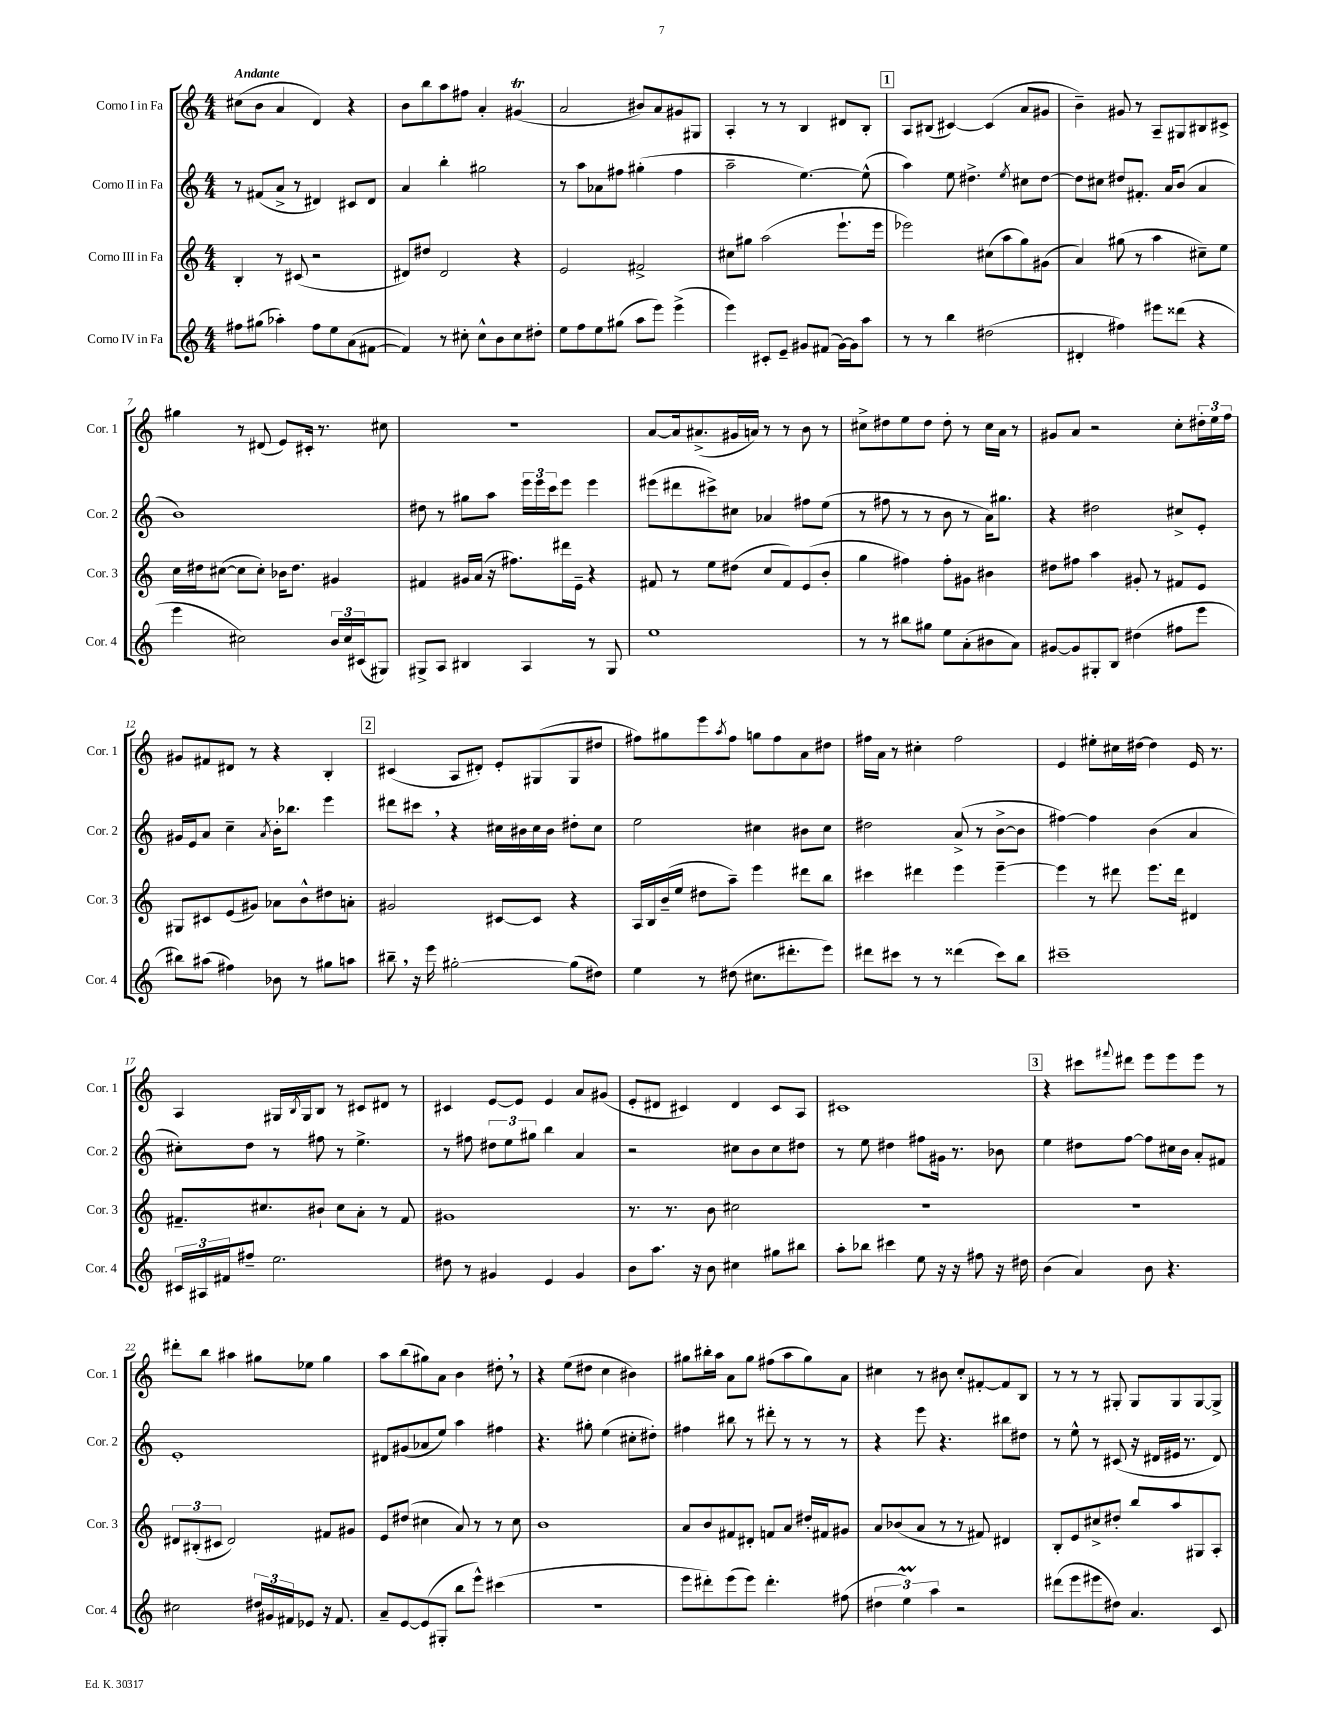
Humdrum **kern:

**kern	**kern	**kern	**kern
*part4	*part3	*part2	*part1
*staff4	*staff3	*staff2	*staff1
*I"Corno IV in Fa	*I"Corno III in Fa	*I"Corno II in Fa	*I"Corno I in Fa
*I'Cor. 4	*I'Cor. 3	*I'Cor. 2	*I'Cor. 1
*clefG2	*clefG2	*clefG2	*clefG2
*k[]	*k[]	*k[]	*k[]
*M4/4	*M4/4	*M4/4	*M4/4
=1	=1	=1	=1
!	!	!	!LO:TX:a:B:t=Andante
8ff#X\L	4B'/	8r	(8cc#X\L
(8gg#X\J	.	(8f#X/L	8b\J
4aa-X'\)	8r	8a^/J	4a/
.	(8c#X/	8r	.
8ff#\L	2r	4d#X/)	4d/)
8ee\	.	.	.
(8a\	.	8c#X/L	4r
[8f#X\J	.	8d#/J	.
=2	=2	=2	=2
4f#/])	8d#X/L)	4a/	8b\L
.	8dd#X/J	.	8bb\
8r	2d#/	4bb'\	8aa\
8cc#X'\	.	.	8ff#X\J
8cc#^^\L	.	2gg#X\	4a'/
8b\	.	.	.
8cc#\	4r	.	(4g#Xt/
8dd#X'\J	.	.	.
=3	=3	=3	=3
8ee\L	2e/	8r	2a/
8ff\	.	8aa\L	.
8ee\	.	8a-X\	.
(8gg#X\J	.	8ff#X\J	.
8aa\L	2f#X^/	(4gg#X'\	8b#X/L)
8eee\J)	.	.	8a/
(4eee^\	.	4ff#\	8g#X/
.	.	.	8G#X/J
=4	=4	=4	=4
4eee\)	8cc#X\L	2aa~\	4A'/
.	8gg#X\J	.	.
8c#X'/L	(2aa\	.	8r
8e~/J	.	.	8r
8g#X/L	.	[4.ee\)	4B/
(8f#X/J	.	.	.
[16g#\LL)	8.eee`\L	.	8d#X/L
16g#\J]	.	.	.
8aa\J	.	(8ee^^\]	8B'/J
.	16eee\Jk	.	.
!!LO:REH:place=s1:t=1
=5	=5	=5	=5
8r	2eee-X\)	4aa\)	8A/L
8r	.	.	(8B#X/J
4bb\	.	8ee\	[4c#X/)
.	.	4.dd#X^\	.
(2dd#X\	(8cc#X\L	.	(4c#/]
.	8aa\	.	.
.	.	8qee/	.
.	8gg\)	8cc#X\L	8a/L
.	(8g#X\J	[8dd#\J	8g#X/J
=6	=6	=6	=6
4d#X'/	4a/)	8dd#\L]	4b~\)
.	.	8cc#X\J	.
4ff#X\)	(8gg#X\	8dd#X/L	8g#X/
.	8r	8.f#X'/J	8r
8eee#X\L	4aa\	.	8A~/L
.	.	16a/KL	.
(8ddd##X\J	.	(8b/J	8G#X/
4r	8cc#X~\L)	4a/	8B#X/
.	8ee\J	.	8c#X^/J
!!LO:LB:g=z
=7	=7	=7	=7
4eee\	16cc\LL	1b)	4gg#X\
.	16dd#X\J	.	.
.	([8cc#X\J	.	.
2cc#X\)	8cc#\L]	.	8r
.	8cc#'\J)	.	(8d#X/
.	16b-X\KL	.	8e/L)
.	8.dd#\J	.	.
.	.	.	16c#X'/Jk
.	.	.	8.r
24b/LL	4g#X/	.	.
24cc#/	.	.	.
(24c#X/J	.	.	.
8G#X/J)	.	.	8cc#X\
=8	=8	=8	=8
8G#X^/L	4f#X/	8dd#X\	1r
8A/J	.	8r	.
4B#X/	16g#X/LL	8gg#X\L	.
.	(16a/JJ	.	.
.	16r	8aa\J	.
.	8.ff#X\L)	.	.
4A/	.	24eee\LL	.
.	.	24eee\	.
.	.	24ccc\J	.
.	16ddd#X\L	8eee\J	.
.	16e~\JJ	.	.
8r	4r	4eee\	.
8G#/	.	.	.
=9	=9	=9	=9
1ee	8f#X/	(8eee#X\L	[8a/L
.	8r	8ddd#X\	16a/k]
.	.	.	(8.a#X^/
.	8ee\L	8ccc#X^\)	.
.	(8dd#X\J	8cc#X\J	16g#X/L
.	.	.	16an/JJ)
.	8cc/L	4a-X/	8r
.	8f#/)	.	8r
.	(8e/	8ff#X\L	8b\
.	8b'/J	(8ee\J	8r
=10	=10	=10	=10
8r	4gg\	8r	8cc#X^\L
8r	.	8ff#X\	8dd#X\
8bb#X\L	4ff#X\)	8r	8ee\
8gg#X\J	.	8r	8dd#\J
8ee\L	8ff#'\L	8b\	8dd#'\
(8a'\	8g#X\J	8r	8r
8b#X\	4b#X\	16a\KL)	16cc#\LL
.	.	8.gg#X\J	16a\JJ
8a\J)	.	.	8r
=11	=11	=11	=11
[8g#X/L	8dd#X\L	4r	8g#X/L
8g#/]	8ff#X\J	.	8a/J
8G#X'/	4aa\	2dd#X\	2r
8B/J	.	.	.
(4dd#X\	8g#X'/	.	.
.	8r	.	.
8ff#X\L	8f#X/L	8cc#X^/L	8cc'\L
8eee\J	8e/J	8e'/J	24dd#X'\L
.	.	.	24ee\
.	.	.	24ff\JJ
!!LO:LB:g=z
=12	=12	=12	=12
8bb#X\L)	8G#X/L	16g#X/LL	8g#X/L
.	.	16e/J	.
(8aa#X\J	8c#X/	8a/J	8f#X/
4ff#X\)	(8e/	4cc~\	8d#X/J
.	8g#X/J)	.	8r
.	.	8qa/	.
8b-X\	8a-X\L	16b'\KL	4r
.	.	8.bb-X\J	.
8r	8b^^\	.	.
8gg#X\L	8dd#X\	4eee\	4B'/
8aan\J	8an'\J	.	.
!!LO:REH:place=s1:t=2
=13	=13	=13	=13
8bb#X~,\	2g#X/	8ddd#X\L	(4c#X/
16r	.	8ccc#X,\J	.
16eee\	.	.	.
[2gg#X'\	.	4r	8A/L
.	.	.	8d#X'/J)
.	[8c#X/L	16cc#X\LL	8e'/L
.	.	16b#X\	.
.	8c#/J]	16cc#\	(8G#X/
.	.	16b#\JJ	.
(8gg#\L]	4r	8dd#X'\L	8G#/
8dd#X\J)	.	8cc#\J	8dd#X/J
=14	=14	=14	=14
4ee\	16A/LL	2ee\	8ff#X\L)
.	16B/	.	.
.	(16b~/	.	8gg#X\
.	16ee/JJ	.	.
8r	8dd#X\L	.	8eee\
.	.	.	8qaa/
(8dd#X\	8aa~\J)	.	8ff#\J
8.cc#X\L	4eee\	4cc#X\	8ggn\L
.	.	.	8ff#\
8.ddd#X'\	.	.	.
.	8ddd#X\L	8b#X\L	8a\
8eee\J)	8bb\J	8cc#\J	8dd#X\J
=15	=15	=15	=15
8ddd#X\L	4ccc#X\	2dd#X\	16ff#X\LL
.	.	.	16a\JJ
8ccc#X\J	.	.	8r
8r	4ddd#X\	.	4cc#X'\
8r	.	.	.
(4ddd##X\	4eee\	(8a^/	2ff#\
.	.	8r	.
8ccc#\L)	[4eee~\	[8b^\L	.
8bb\J	.	8b\J]	.
=16	=16	=16	=16
1ccc#X~	4eee\]	[4ff#X\)	4e/
.	8r	4ff#\]	8ee#X'\L
.	8ddd#X\	.	16cc#X\L
.	.	.	[16dd#X\JJ
.	8.eee\L	(4b\	4dd#\]
.	16ddd#\Jk	.	.
.	4d#X/	4a/	16e/
.	.	.	8.r
!!LO:LB:g=z
=17	=17	=17	=17
24c#X/LL	8.f#X~/L	8cc#X'\L)	4A/
24A#X/	.	.	.
24f#X/J	.	.	.
8ff#X~/J	.	8dd\J	.
.	8.cc#X/	.	.
2.ee\	.	8r	16G#X/LL
.	.	.	8qB/
.	.	.	16G#/J
.	8b#X`/J	8ff#X\	8B/J
.	8cc#\L	8r	8r
.	8a'\J	4.ee^\	8c#X/L
.	8r	.	8d#X/J
.	8f#/	.	8r
=18	=18	=18	=18
8dd#X\	1g#X	8r	4c#X/
8r	.	8ff#X\	.
4g#X/	.	12dd#X\L	[8e/L
.	.	12ee\	.
.	.	.	8e/J]
.	.	12gg#X\J	.
4e/	.	4bb\	4e/
4g#/	.	4a/	8a/L
.	.	.	(8g#X/J
=19	=19	=19	=19
8b\L	8.r	2r	8e'/L
8.aa\J	.	.	8d#X/J
.	8.r	.	.
.	.	.	4c#X/)
16r	.	.	.
8b\	8b\	.	.
4cc#X\	2cc#X\	8cc#X\L	4d#/
.	.	8b\	.
8gg#X\L	.	8cc#\	8c#/L
8bb#X\J	.	8dd#X\J	8A/J
=20	=20	=20	=20
8aa'\L	1r	8r	1c#X
8bb-X\J	.	8ee\	.
4ccc#X\	.	4dd#X\	.
8ee\	.	8ff#X\L	.
16r	.	16g#X\Jk	.
16r	.	8.r	.
8ff#X\	.	.	.
16r	.	8b-X\	.
16dd#X\	.	.	.
!!LO:REH:place=s1:t=3
=21	=21	=21	=21
(4b\	1r	4ee\	4r
4a/)	.	8dd#X\L	8ccc#X\L
.	.	.	8qqfff#X/
.	.	[8ff\J	8ddd#X\J
8b\	.	8ff\L]	8eee\L
4.r	.	16cc#X\L	8eee\
.	.	16b\JJ	.
.	.	8a'/L	8eee\J
.	.	8f#X/J	8r
!!LO:LB:g=z
=22	=22	=22	=22
2cc#X\	12d#X/L	1e'	8ddd#X'\L
.	(12B#X'/	.	.
.	.	.	8bb\J
.	12c#X/J	.	.
.	2d#/)	.	4aa#X\
24dd#X/LL	.	.	8gg#X\L
24g#X/	.	.	.
24f#X/J	.	.	.
8e-X/J	.	.	8ee-X\J
16r	8f#X/L	.	4gg#\
8.f#/	.	.	.
.	8g#X/J	.	.
=23	=23	=23	=23
8a~/L	8e/L	8d#X/L	8aa\L
[8e/	(8dd#X/J	(8g#X/	(8bb\
(8e/]	4cc#X\	8a-X/	8gg#X\)
8G#X'/J	.	8ee/J)	8a\J
8bb\L	8a/)	4aa\	4b\
8eee^^\J)	8r	.	.
(4ccc#X\	8r	4ff#X\	8dd#X',\
.	8cc#\	.	8r
=24	=24	=24	=24
1r	1b	4.r	4r
.	.	.	(8ee\L
.	.	8gg#X'\	8dd#X\J
.	.	(4ee\	4cc\
.	.	8cc#X'\L	4b#X\)
.	.	8dd#X'\J)	.
=25	=25	=25	=25
8eee\L	8a/L	4ff#X\	8gg#X\L
8ddd#X'\)	8b/	.	16bb#X'\L
.	.	.	16aa\JJ
(8eee\	8f#X/	8bb#X\	8a\L
8eee\J)	8d#X'/J	8r	8gg#\J
4.ddd#'\	8fn/L	8ddd#X'\	(8ff#X\L
.	8a/J	8r	8aa\
.	16dd#X'/LL	8r	8gg#\)
.	16f#X/J	.	.
(8ff#X\	8g#X/J	8r	8a\J
=26	=26	=26	=26
6dd#X\	8a/L	4r	4cc#X\
.	(8b-X/	.	.
6eem\)	.	.	.
.	8a/J	8eee\	8r
6aa\	.	.	.
.	8r	4.r	8b#X\
2r	8r	.	8cc#'/L
.	8f#X/)	.	[8f#X'/
.	4d#X/	8bb#X\L	8f#/]
.	.	8dd#X\J	8B/J
=27	=27	=27	=27
(8ddd#X\L	8B'/L	8r	8r
8eee\	8e/	8ee^^\	8r
8eee#X\	8cc#X^/	8r	8r
8dd#X\J)	8dd#X'/J	(8c#X/	8G#X'/
4.a/	8bb/L	16r	8G#/L
.	.	16d#X/LL	.
.	8aa/	16e#X/JJ	8G#/
.	.	8.r	.
.	8G#X/	.	[8G#/
8c/	8A'/J	8d#/)	8G#^/J]
==	==	==	==
*-	*-	*-	*-
